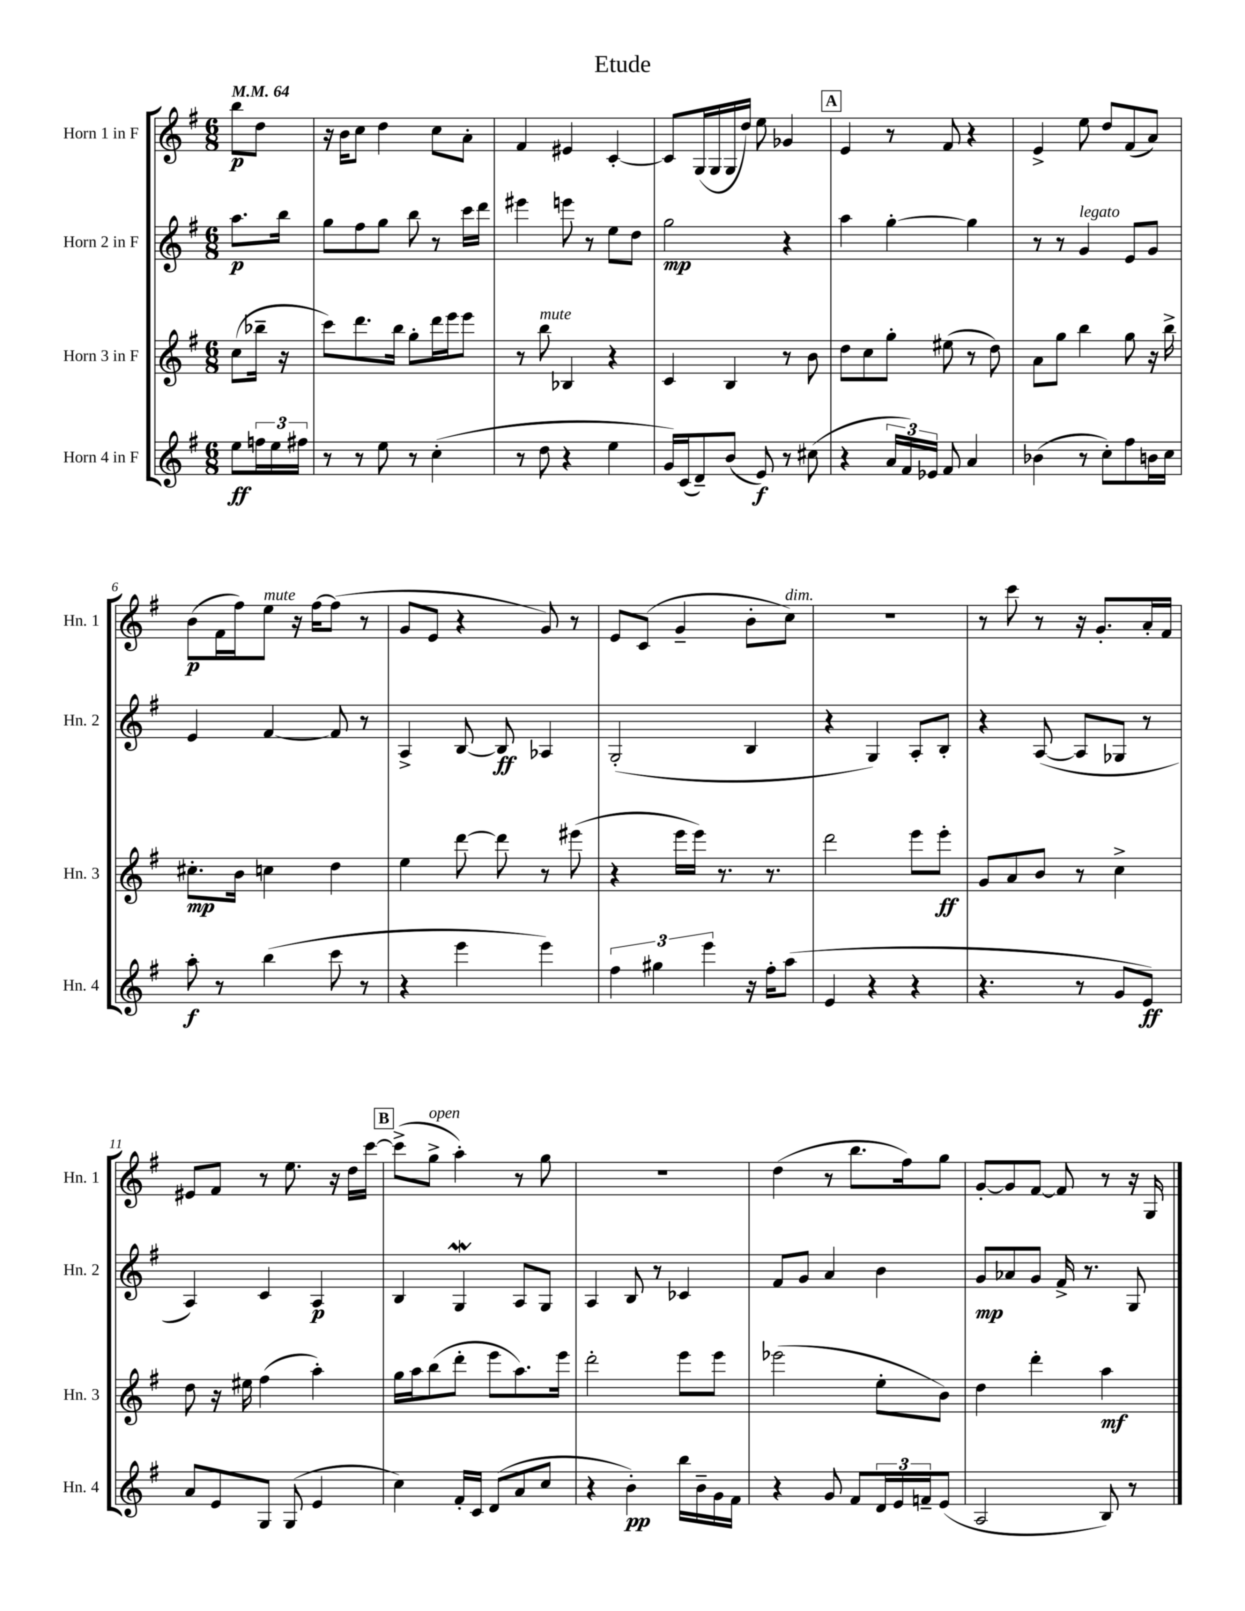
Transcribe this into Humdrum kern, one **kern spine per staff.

**kern	**dynam	**kern	**dynam	**kern	**dynam	**kern	**dynam
*part4	*part4	*part3	*part3	*part2	*part2	*part1	*part1
*staff4	*staff4	*staff3	*staff3	*staff2	*staff2	*staff1	*staff1
*I"Horn 4 in F	*	*I"Horn 3 in F	*	*I"Horn 2 in F	*	*I"Horn 1 in F	*
*I'Hn. 4	*	*I'Hn. 3	*	*I'Hn. 2	*	*I'Hn. 1	*
*clefG2	*	*clefG2	*	*clefG2	*	*clefG2	*
*k[f#]	*	*k[f#]	*	*k[f#]	*	*k[f#]	*
*M6/8	*	*M6/8	*	*M6/8	*	*M6/8	*
*MM64	*	*MM64	*	*MM64	*	*MM64	*
=	=	=	=	=	=	=	=
8ee\L	ff	(8cc\L	.	8.aa\L	p	8bb\L	p
24ffn\L	.	16bb-X~\Jk	.	.	.	8dd\J	.
24ee\	.	.	.	.	.	.	.
.	.	16r	.	16bb\Jk	.	.	.
24ff#X\JJ	.	.	.	.	.	.	.
=1	=1	=1	=1	=1	=1	=1	=1
8r	.	8ccc\L)	.	8gg\L	.	16r	.
.	.	.	.	.	.	16b\KL	.
8r	.	8.ddd\	.	8ff#\	.	8cc\J	.
8ee\	.	.	.	8gg\J	.	4dd\	.
.	.	16bb\Jk	.	.	.	.	.
8r	.	8gg'\L	.	8bb\	.	.	.
(4cc'\	.	16ddd\L	.	8r	.	8cc\L	.
.	.	16eee\J	.	.	.	.	.
.	.	8eee\J	.	16ccc\LL	.	8a'\J	.
.	.	.	.	16ddd\JJ	.	.	.
=2	=2	=2	=2	=2	=2	=2	=2
8r	.	8r	.	4eee#X\	.	4f#/	.
!	!	!LO:TX:a:i:t=mute	!	!	!	!	!
8dd\	.	8bb\	.	.	.	.	.
4r	.	4B-X/	.	8eeen\	.	4e#X/	.
.	.	.	.	8r	.	.	.
4ee\	.	4r	.	8ee\L	.	[4c'/	.
.	.	.	.	8dd\J	.	.	.
=3	=3	=3	=3	=3	=3	=3	=3
16g/LL)	.	4c/	.	2gg\	mp	8c/L]	.
(16c/J	.	.	.	.	.	.	.
8d~/)	.	.	.	.	.	(16G/L	.
.	.	.	.	.	.	16G/	.
(8b/J	.	4B/	.	.	.	16G/	.
.	.	.	.	.	.	16dd/JJ)	.
8e/)	f	.	.	.	.	8ee\	.
8r	.	8r	.	4r	.	4g-X/	.
(8cc#X\	.	8b\	.	.	.	.	.
!!LO:REH:place=s1:t=A
=4	=4	=4	=4	=4	=4	=4	=4
4r	.	8dd\L	.	4aa\	.	4e/	.
.	.	8cc\	.	.	.	.	.
24a/LL	.	8gg'\J	.	[4gg'\	.	8r	.
24f#/)	.	.	.	.	.	.	.
24e-X/JJ	.	.	.	.	.	.	.
8f#/	.	(8ee#X\	.	.	.	8f#/	.
4a/	.	8r	.	4gg\]	.	4r	.
.	.	8dd\)	.	.	.	.	.
=5	=5	=5	=5	=5	=5	=5	=5
(4b-X\	.	8a\L	.	8r	.	4e^/	.
.	.	8gg\J	.	8r	.	.	.
!	!	!	!	!LO:TX:a:i:t=legato	!	!	!
8r	.	4bb\	.	4g/	.	8ee\	.
8cc'\L)	.	.	.	.	.	8dd/L	.
8ff#\	.	8gg\	.	8e/L	.	(8f#/	.
16bn\L	.	16r	.	8g/J	.	8a/J)	.
16cc\JJ	.	16bb^\	.	.	.	.	.
!!LO:LB:g=z
=6	=6	=6	=6	=6	=6	=6	=6
8aa'\	f	8.cc#X'\L	mp	4e/	.	(8b\L	p
8r	.	.	.	.	.	16f#\L	.
.	.	16b\Jk	.	.	.	16ff#\J)	.
!	!	!	!	!	!	!LO:TX:a:i:t=mute	!
(4bb\	.	4ccn\	.	[4f#/	.	8ee\J	.
.	.	.	.	.	.	16r	.
.	.	.	.	.	.	[16ff#\KL	.
8ccc\	.	4dd\	.	8f#/]	.	(8ff#\J]	.
8r	.	.	.	8r	.	8r	.
=7	=7	=7	=7	=7	=7	=7	=7
4r	.	4ee\	.	4A^/	.	8g/L	.
.	.	.	.	.	.	8e/J	.
4eee\	.	[8ddd\	.	[8B/	.	4r	.
.	.	8ddd\]	.	8B/]	ff	.	.
4eee\)	.	8r	.	4A-X/	.	8g/)	.
.	.	(8eee#X\	.	.	.	8r	.
=8	=8	=8	=8	=8	=8	=8	=8
6ff#\	.	4r	.	(2G'/	.	8e/L	.
.	.	.	.	.	.	(8c/J	.
6gg#X\	.	.	.	.	.	.	.
.	.	16eee\LL	.	.	.	4g~/	.
.	.	16eee\JJ)	.	.	.	.	.
6eee\	.	.	.	.	.	.	.
.	.	8.r	.	.	.	.	.
16r	.	.	.	4B/	.	8b'\L	.
16ff#'\KL	.	8.r	.	.	.	.	.
!	!	!	!	!	!	!LO:TX:a:i:t=dim.	!
(8aa\J	.	.	.	.	.	8cc\J)	.
=9	=9	=9	=9	=9	=9	=9	=9
4e/	.	2ddd\	.	4r	.	2.r	.
4r	.	.	.	4G/)	.	.	.
4r	.	8eee\L	.	8A'/L	.	.	.
.	.	8eee'\J	ff	8B'/J	.	.	.
=10	=10	=10	=10	=10	=10	=10	=10
4.r	.	8g/L	.	4r	.	8r	.
.	.	8a/	.	.	.	8ccc\	.
.	.	8b/J	.	([8A/	.	8r	.
8r	.	8r	.	8A/L]	.	16r	.
.	.	.	.	.	.	8.g'/L	.
8g/L	.	4cc^\	.	8G-X/J	.	.	.
8e/J)	ff	.	.	8r	.	16a'/L	.
.	.	.	.	.	.	16f#/JJ	.
!!LO:LB:g=z
=11	=11	=11	=11	=11	=11	=11	=11
8a/L	.	8dd\	.	4A/)	.	8e#X/L	.
8e/	.	16r	.	.	.	8f#/J	.
.	.	16ee#X\	.	.	.	.	.
8G/J	.	(4ff#\	.	4c/	.	8r	.
(8G/	.	.	.	.	.	8.ee\	.
4e/	.	4aa'\)	.	4A/	p	.	.
.	.	.	.	.	.	16r	.
.	.	.	.	.	.	16dd\LL	.
.	.	.	.	.	.	[16ccc\JJ	.
!!LO:REH:place=s1:t=B
=12	=12	=12	=12	=12	=12	=12	=12
4cc\)	.	16gg\LL	.	4B/	.	(8ccc^\L]	.
.	.	16aa\J	.	.	.	.	.
!	!	!	!	!	!	!LO:TX:a:i:t=open	!
.	.	(8bb\	.	.	.	8gg^\J	.
16f#'/LL	.	8ddd'\J	.	4Gw/	.	4aa'\)	.
16c/JJ	.	.	.	.	.	.	.
(8d/L	.	8eee\L	.	.	.	.	.
8a/	.	8.aa\)	.	8A/L	.	8r	.
8cc/J	.	.	.	8G/J	.	8gg\	.
.	.	16eee\Jk	.	.	.	.	.
=13	=13	=13	=13	=13	=13	=13	=13
4r	.	2ddd'\	.	4A/	.	2.r	.
4b'\)	pp	.	.	8B/	.	.	.
.	.	.	.	8r	.	.	.
16bb\LL	.	8eee\L	.	4c-X/	.	.	.
16b~\	.	.	.	.	.	.	.
16g\	.	8eee\J	.	.	.	.	.
16f#\JJ	.	.	.	.	.	.	.
=14	=14	=14	=14	=14	=14	=14	=14
4r	.	(2eee-X\	.	8f#/L	.	(4dd\	.
.	.	.	.	8g/J	.	.	.
8g/	.	.	.	4a/	.	8r	.
8f#/L	.	.	.	.	.	8.bb\L	.
24d/L	.	8ee'\L	.	4b\	.	.	.
24e/	.	.	.	.	.	.	.
.	.	.	.	.	.	16ff#\k)	.
24fn~/J	.	.	.	.	.	.	.
(8e/J	.	8b\J)	.	.	.	8gg\J	.
=15	=15	=15	=15	=15	=15	=15	=15
2A/	.	4dd\	.	8g/L	mp	[8g'/L	.
.	.	.	.	8a-X/	.	8g/]	.
.	.	4ddd'\	.	8g/J	.	[8f#/J	.
.	.	.	.	16f#^/	.	8f#/]	.
.	.	.	.	8.r	.	.	.
8B/)	.	4aa\	mf	.	.	8r	.
8r	.	.	.	8G/	.	16r	.
.	.	.	.	.	.	16G/	.
==	==	==	==	==	==	==	==
*-	*-	*-	*-	*-	*-	*-	*-
